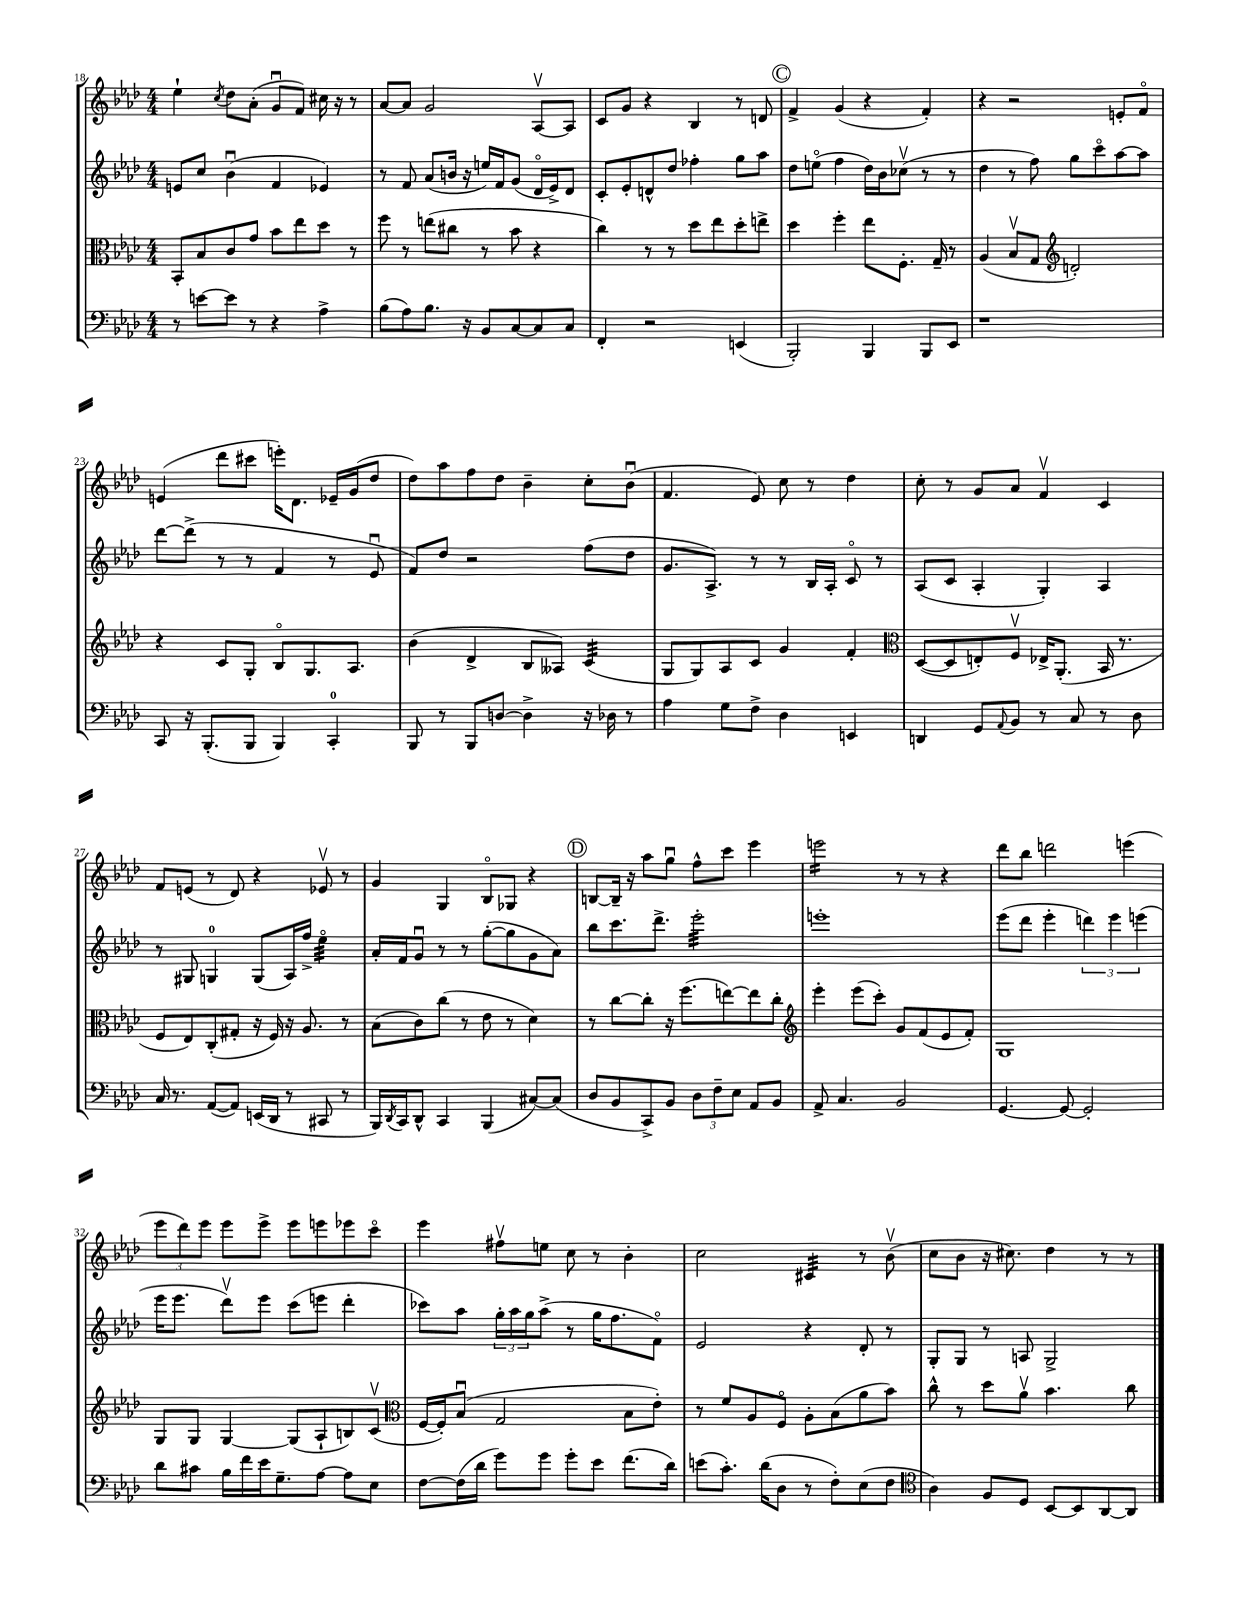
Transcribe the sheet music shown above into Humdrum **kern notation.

**kern	**kern	**kern	**kern
*staff4	*staff3	*staff2	*staff1
*clefF4	*clefC3	*clefG2	*clefG2
*k[b-e-a-d-]	*k[b-e-a-d-]	*k[b-e-a-d-]	*k[b-e-a-d-]
*M4/4	*M4/4	*M4/4	*M4/4
8r	8BB-'/L	8e/L	4ee-`\
[8e\L	8B-/	8cc/J	.
.	.	.	8qcc/
8e\]J	8c/	(4b-u\	8dd-\L
8r	8g/J	.	(8a-'\J
4r	8b-\L	4f/	8gu/L
.	8ee-\	.	8f/J)
4A-^\	8dd-\J	4e-/)	16cc#\
.	.	.	16r
.	8r	.	8r
=	=	=	=
(8B-\L	8ff\	8r	[8a-/L
8A-\)	8r	8f/	8a-/]J
8.B-\J	(8ee\L	(8a-/L	2g/
.	8cc#\J	16b/Jk	.
16r	.	16r	.
8BB-/L	8r	16ee/LL)	.
.	.	16f/J	.
[8C/	8b-\	(8g/J	.
8C/]	4r	16d-o/LL	[8A-v/L
.	.	16e-^/J)	.
8C/J	.	8d-/J	8A-/]J
=	=	=	=
4FF'/	4cc\)	8c'/L	8c/L
.	.	8e-'/	8g/J
2r	8r	8d^^/	4r
.	8r	8dd-/J	.
.	8dd-\L	4ff-'\	4B-/
.	8ee-\	.	.
(4EE/	8dd-'\	8gg\L	8r
.	8ee^\J	8aa-\J	8d/
=	=	=	=
2BBB-'/)	4dd-\	8dd-\L	4f^/
.	.	(8eeo\J	.
.	4ff'\	4ff\	(4g/
4BBB-/	8ee-\L	16dd-\LL)	4r
.	.	16b-\J	.
.	8.F'\J	(8cc-v\J	.
8BBB-/L	.	8r	4f'/)
.	16G~/	.	.
8EE-/J	8r	8r	.
=	=	=	=
1r	(4A-/	4dd-\	4r
.	8B-v/L	8r	2r
.	8G/J	8ff\)	.
*	*clefG2	*	*
.	2d'/)	8gg\L	.
.	.	8ccco\	.
.	.	[8aa-\	8e'/L
.	.	8aa-\]J	8fo/J
=	=	=	=
8CC/	4r	[8ddd-\L	(4e/
16r	.	(8ddd-^\]J	.
(8.BBB-'/L	.	.	.
.	8c/L	8r	8ddd-\L
8BBB-/J	8G'/J	8r	8ccc#\J
4BBB-/)	8B-o/L	4f/	16eee'\LK)
.	.	.	8.d-\J
.	8.G/	.	.
4CC'/	.	8r	16e-~/LL
.	8.A-/J	.	(16g/J
.	.	8e-u/	8dd-/J
=	=	=	=
8BBB-/	(4b-\	8f/L)	8dd-\L)
8r	.	8dd-/J	8aa-\
8BBB-/L	4d-^/	2r	8ff\
[8D/J	.	.	8dd-\J
4D^\]	8B-/L	.	4b-~\
.	8A--/J)	.	.
16r	(4c/	(8ff\L	8cc'\L
16D-\	.	.	.
8r	.	8dd-\J	(8b-u\J
=	=	=	=
4A-\	8G/L	8.g/L	4.f/
.	8G/)	.	.
.	.	8.A-^/J)	.
8G\L	8A-/	.	.
8F^\J	8c/J	8r	8e-/)
4D-\	4g/	8r	8cc\
.	.	16B-/LL	8r
.	.	16A-'/JJ	.
4EE/	4f'/	8co/	4dd-\
.	.	8r	.
=	=	=	=
*	*clefC3	*	*
4DD/	([8D-/L	(8A-/L	8cc'\
.	8D-/]	8c/J	8r
8GG/L	8E'/)	4A-'/	8g/L
8qqAA-/	.	.	.
8BB-/J	8Fv/J	.	8a-/J
8r	16E-^/LK	4G'/)	4fv/
.	(8.AA-'/J	.	.
8C/	.	.	.
8r	16BB-/	4A-/	4c/
.	8.r	.	.
8D-\	.	.	.
=	=	=	=
16C/	8F/L	8r	8f/L
8.r	.	.	.
.	8E-/)	8G#/	(8e/J
([8AA-/L	(8C'/	4G/	8r
8AA-/]J)	8G#'/J	.	8d-/)
(16EE/LL	16r	(8G/L	4r
16DD-/JJ	16F/)	.	.
8r	16r	16A-/L)	.
.	8.A-/	16ff^/JJ	.
8CC#/	.	4ee-o\	8e-v/
8r	8r	.	8r
=	=	=	=
16BBB-/LL)	(8B-\L	16a-'/LL	4g/
8qDD-/	.	.	.
16CC/J	.	16f/J	.
8DD-^^/J	8c\)	8gu/J	.
4CC/	(8cc\J	8r	4G/
.	8r	8r	.
(4BBB-/	8e-\	([8gg'\L	8B-o/L
.	8r	8gg\]	8G-/J
[8C#/L)	4d-\)	8g\	4r
(8C#/]J	.	8a-\J)	.
=	=	=	=
8D-/L	8r	8bb-\L	[8B/L
8BB-/	[8cc\L	8.ccc\	16B~/]Jk
.	.	.	16r
8CC^/)	8cc'\]J	.	8aa-\L
.	.	8.ddd-^\J	.
8BB-/J	16r	.	8ggu\J
.	(8.ff\L	.	.
12D-\L	.	2eee-'\	8ff^^\L
12F~\	.	.	.
.	[8ee\)	.	8ccc\J
12E-\J	.	.	.
8AA-/L	8ee\]	.	4eee-\
8BB-/J	8cc'\J	.	.
=	=	=	=
*	*clefG2	*	*
8AA-^/	4eee-'\	1eee'	2eee\
4.C/	.	.	.
.	(8eee-\L	.	.
.	8ccc'\J)	.	.
2BB-/	8g/L	.	8r
.	(8f/	.	8r
.	8e-/	.	4r
.	8f'/J)	.	.
=	=	=	=
[4.GG/	1G	(8eee-\L	8ddd-\L
.	.	8ddd-\J	8bb-\J
.	.	4eee-'\	2ddd\
8GG/_	.	.	.
2GG'/]	.	6ddd\)	.
.	.	6eee-\	.
.	.	.	(4eee\
.	.	(6eee\	.
=	=	=	=
8d-\L	8G/L	16eee-\LK	12eee-\L
.	.	8.eee-\J	.
.	.	.	12ddd-\)
8c#\J	8G/J	.	.
.	.	.	12eee-\J
16B-\LL	[4G/	8ddd-v\L)	8eee-\L
16f\	.	.	.
16e-\J	.	8eee-\J	8eee-^\J
8.G~\	.	.	.
.	(8G/]L	(8ccc\L	8eee-\L
[8A-\J	8A-`/	8eee\J	8eee\
8A-\]L	8B/)	4ddd-'\	8eee-\
8E-\J	(8cv/J	.	8ccco\J
=	=	=	=
*	*clefC3	*	*
[8F\L	[16F/LL	8ccc-\L)	4eee-\
.	16F'/]J)	.	.
(16F\]L	(8B-u/J	8aa-\J	.
16d-\JJ	.	.	.
8g\L)	2G/	24gg'\LL	8ff#v\L
.	.	24aa-\	.
.	.	24gg\J	.
8g\J	.	(8aa-^\J	8ee\J
8g'\L	.	8r	8cc\
8e-\J	.	16gg\LK	8r
.	.	8.ff\	.
(8.f\L	8B-\L	.	4b-'\
.	8e-'\J)	8fo\J)	.
16d-\Jk)	.	.	.
=	=	=	=
(8e\L	8r	2e-/	2cc\
8.c'\J)	8f/L	.	.
.	8A-/	.	.
(16d-\LK	.	.	.
8D-\J	8Fo/J	.	.
8r	8A-'\L	4r	4c#/
8F'\L)	(8B-\	.	.
(8E-\	8a-\	8d-'/	8r
8F\J	8b-\J)	8r	(8b-v\
=	=	=	=
*clefC4	*	*	*
4A-\)	8cc^^\	8G'/L	8cc\L
.	8r	8G/J	8b-\J
8F/L	8dd-\L	8r	16r
.	.	.	8.cc#\)
8D-/J	8a-v\J	8A/	.
[8BB-/L	4.b-\	2G^/	4dd-\
8BB-/]	.	.	.
[8AA-/	.	.	8r
8AA-/]J	8cc\	.	8r
==	==	==	==
*-	*-	*-	*-
